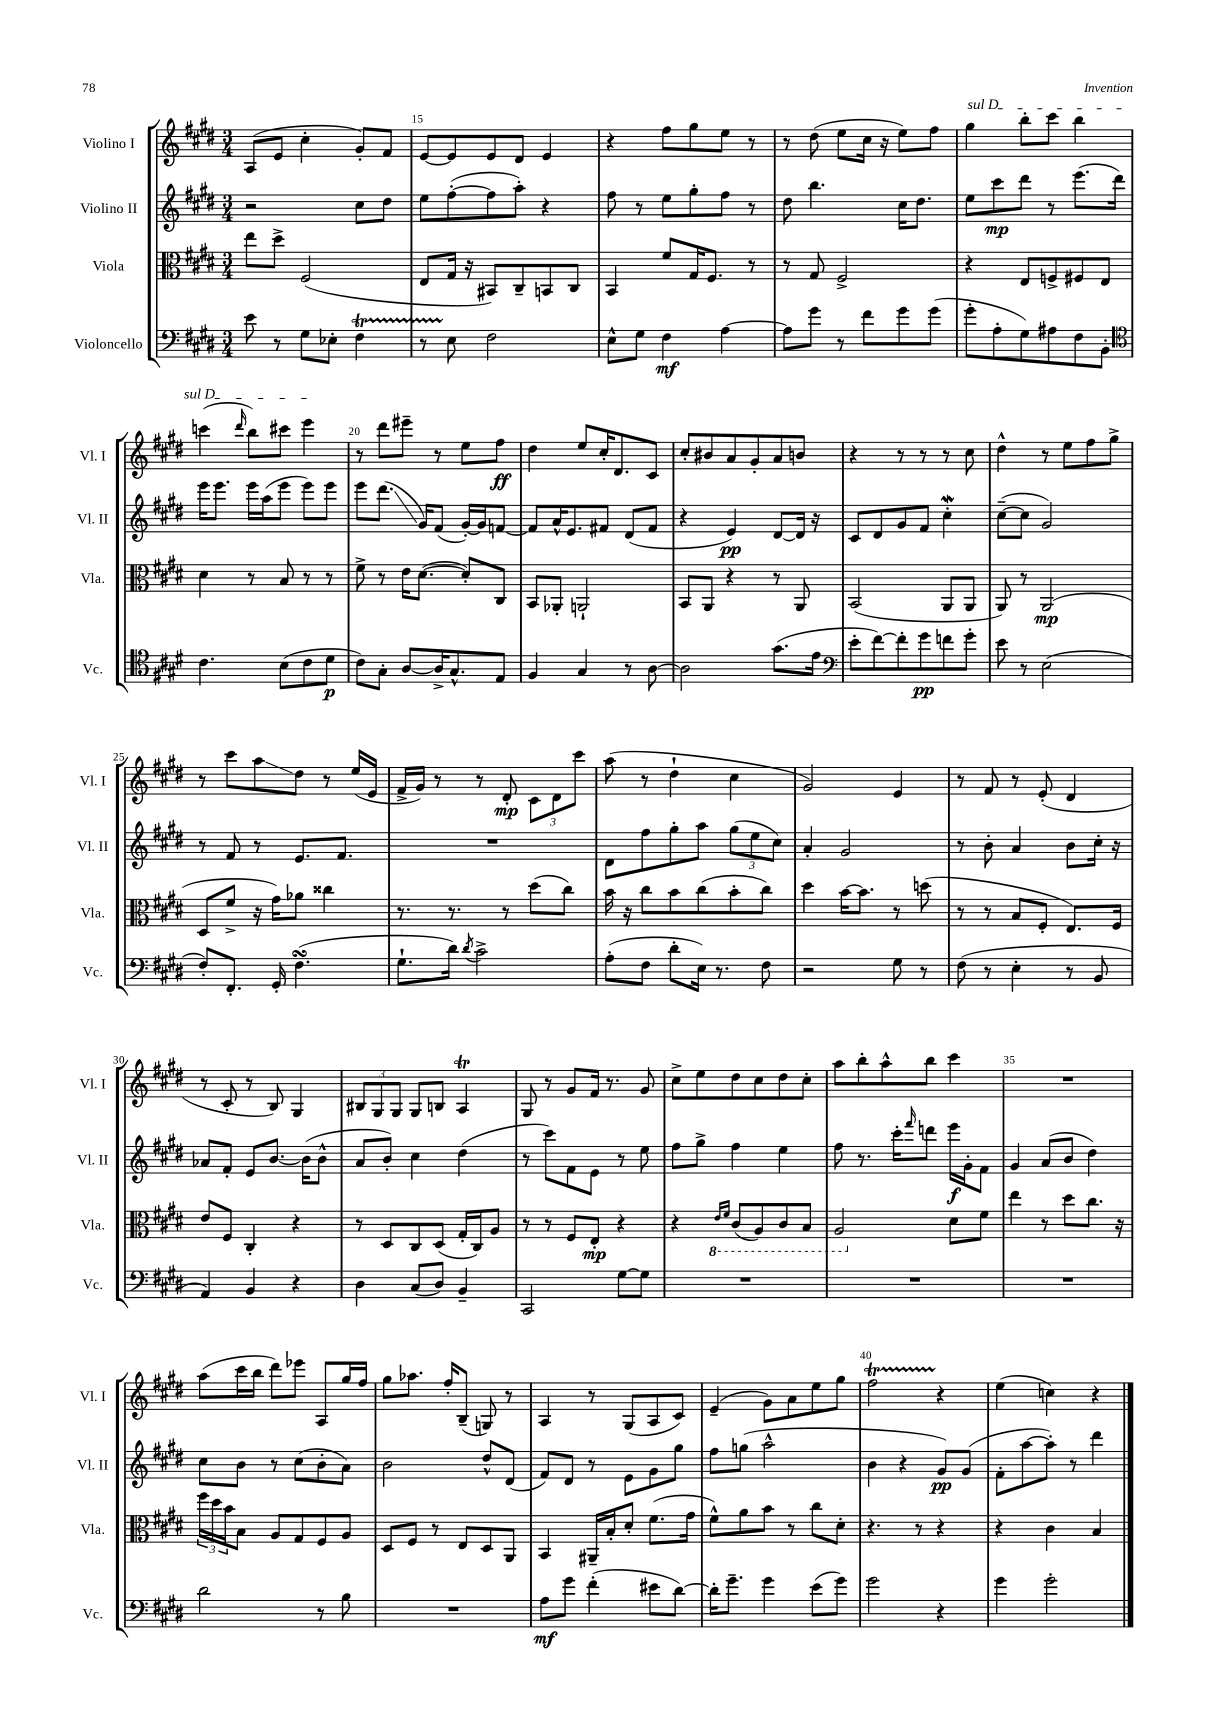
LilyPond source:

<<
\new StaffGroup <<
\new Staff = "s0" \with { instrumentName = "Violino I" shortInstrumentName = "Vl. I" } {
    \clef treble \key e \major \numericTimeSignature \time 3/4
    a8( e'8 cis''4-. gis'8-.) fis'8 |
    e'8~ e'8 e'8 dis'8 e'4 |
    r4 fis''8 gis''8 e''8 r8 |
    r8 dis''8( e''8 cis''16 r16 e''8) fis''8 |
    \once \override TextSpanner.bound-details.left.text = \markup { \italic "sul D" } gis''4\startTextSpan b''8-. cis'''8 b''4 |
    c'''4( \grace { dis'''16 } b''8) cis'''8 e'''4\stopTextSpan |
    r8 dis'''8 eis'''8-- r8 e''8 fis''8\ff |
    dis''4 e''8 cis''16-. dis'8. cis'8 |
    cis''8-. bis'8 a'8 gis'8-. a'8 b'8 |
    r4 r8 r8 r8 cis''8 |
    dis''4-^ r8 e''8 fis''8 gis''8-> |
    r8 cis'''8 a''8\glissando dis''8 r8 e''16( e'16 |
    fis'16-> gis'16) r8 r8 dis'8-.\mp \tuplet 3/2 { cis'8 dis'8 cis'''8 } |
    a''8( r8 dis''4-! cis''4 |
    gis'2) e'4 |
    r8 fis'8 r8 e'8-.( dis'4 |
    r8 cis'8-. r8 b8) gis4 |
    \tuplet 3/2 { bis8 gis8 gis8 } gis8 b8 a4\trill |
    gis8 r8 gis'8 fis'16 r8. gis'8 |
    cis''8-> e''8 dis''8 cis''8 dis''8 cis''8-. |
    a''8 b''8-. a''8-^ b''8 cis'''4 |
    R2. |
    a''8( cis'''16 b''16 dis'''8) ees'''8 a8 gis''16 fis''16 |
    gis''8 aes''8. fis''16-. b8--( g8) r8 |
    a4 r8 gis8( a8 cis'8) |
    e'4--( gis'8) a'8 e''8 gis''8 |
    fis''2\startTrillSpan r4\stopTrillSpan |
    e''4( c''4) r4 \bar "|." |
}
\new Staff = "s1" \with { instrumentName = "Violino II" shortInstrumentName = "Vl. II" } {
    \clef treble \key e \major \numericTimeSignature \time 3/4
    r2 cis''8 dis''8 |
    e''8 fis''8~-.( fis''8 a''8-.) r4 |
    fis''8 r8 e''8 gis''8-. fis''8 r8 |
    dis''8 b''4. cis''16 dis''8. |
    e''8 cis'''8\mp dis'''8 r8 e'''8.( dis'''16) |
    e'''16 e'''8. e'''16 a''16( e'''8 e'''8) e'''8 |
    e'''8 dis'''8.\glissando( gis'16) fis'8( gis'16~-.) gis'16 f'8~ |
    f'8 a'16-^ e'8. fis'8 dis'8( fis'8 |
    r4 e'4\pp) dis'8~ dis'16 r16 |
    cis'8 dis'8 gis'8 fis'8 cis''4-.\mordent |
    cis''8~--( cis''8 gis'2) |
    r8 fis'8 r8 e'8. fis'8. |
    R2. |
    dis'8 fis''8 gis''8-. a''8 \tuplet 3/2 { gis''8( e''8 cis''8) } |
    a'4-. gis'2 |
    r8 b'8-. a'4 b'8 cis''16-. r16 |
    aes'8 fis'8-. e'8 b'8.~ b'16( b'8-^ |
    a'8 b'8-.) cis''4 dis''4( |
    r8 cis'''8) fis'8 e'8 r8 e''8 |
    fis''8 gis''8-> fis''4 e''4 |
    fis''8 r8. cis'''16-. \grace { fis'''16 } d'''8 e'''16\f gis'16-. fis'8 |
    gis'4 a'8( b'8 dis''4) |
    cis''8 b'8 r8 cis''8( b'8-. a'8) |
    b'2 dis''8-^ dis'8( |
    fis'8) dis'8 r8 e'8 gis'8 gis''8 |
    fis''8 g''8( a''2-^ |
    b'4 r4 gis'8\pp) gis'8( |
    fis'8-. a''8~ a''8-.) r8 dis'''4 \bar "|." |
}
\new Staff = "s2" \with { instrumentName = "Viola" shortInstrumentName = "Vla." } {
    \clef alto \key e \major \numericTimeSignature \time 3/4
    e''8 dis''8-> fis2( |
    e8 gis16 r16 bis,8) cis8-- b,8 cis8 |
    b,4 fis'8 gis16 fis8. r8 |
    r8 gis8 fis2-> |
    r4 e8 f8-> fis8 e8 |
    dis'4 r8 b8 r8 r8 |
    fis'8-> r8 e'16 dis'8.~( dis'8-.) cis8 |
    b,8 aes,8-. a,2-! |
    b,8 a,8 r4 r8 a,8 |
    b,2( a,8 a,8 |
    a,8) r8 a,2\mp( |
    dis8 fis'8-> r16 gis'16) aes'8 cisis''4 |
    r8. r8. r8 dis''8( cis''8) |
    b'16 r16 cis''8 b'8 cis''8( b'8-. cis''8) |
    dis''4 b'16~ b'8. r8 d''8( |
    r8 r8 b8 fis8-. e8.) fis16 |
    e'8 fis8 cis4-. r4 |
    r8 dis8 cis8 dis8( gis16-. cis16) a8 |
    r8 r8 fis8 e8-.\mp r4 |
    r4 \ottava #-1 \grace { e16 fis16 } cis8( a,8) cis8 b,8 |
    a,2 \ottava #0 dis'8 fis'8 |
    e''4 r8 dis''8 cis''8. r16 |
    \tuplet 3/2 { fis''16 dis''16 b'16 } b8 a8 gis8 fis8 a8 |
    dis8 fis8 r8 e8 dis8 a,8 |
    b,4 ais,16-- b16-. dis'8-. fis'8.( gis'16 |
    fis'8-^) a'8 b'8 r8 cis''8 dis'8-. |
    r4. r8 r4 |
    r4 cis'4 b4 \bar "|." |
}
\new Staff = "s3" \with { instrumentName = "Violoncello" shortInstrumentName = "Vc." } {
    \clef bass \key e \major \numericTimeSignature \time 3/4
    e'8 r8 gis8 ees8-. fis4\startTrillSpan |
    r8 e8\stopTrillSpan fis2 |
    e8-^ gis8 fis4\mf a4~ |
    a8 gis'8 r8 fis'8 gis'8 gis'8( |
    gis'8-. a8-. gis8) ais8 fis8 b,8-. |
    \clef tenor cis'4. b8( cis'8 dis'8\p |
    cis'8) gis8-. a8~ a16-> gis8.-^ e8 |
    fis4 gis4 r8 a8~ |
    a2 gis'8.( e'16 |
    \clef bass e'8-. fis'8~) fis'8-. gis'8\pp f'8 gis'8-. |
    e'8 r8 e2( |
    fis8-.) fis,8.-. gis,16-. fis4.\turn( |
    gis8.-! dis'16) \acciaccatura { dis'8 } cis'2-> |
    a8-.( fis8 dis'8-. e16) r8. fis8 |
    r2 gis8 r8 |
    fis8( r8 e4-. r8 b,8 |
    a,4) b,4 r4 |
    dis4 cis8( dis8) b,4-- |
    cis,2 gis8~ gis8 |
    R2. |
    R2. |
    R2. |
    dis'2 r8 b8 |
    R2. |
    a8\mf gis'8 fis'4-.( eis'8 dis'8~) |
    dis'16-. gis'8.-- gis'4 e'8( gis'8) |
    gis'2 r4 |
    gis'4 gis'2-. \bar "|." |
}
>>
>>
\layout { \context { \Score currentBarNumber = #14 \override BarNumber.break-visibility = ##(#f #t #t) barNumberVisibility = #(every-nth-bar-number-visible 5) } }
